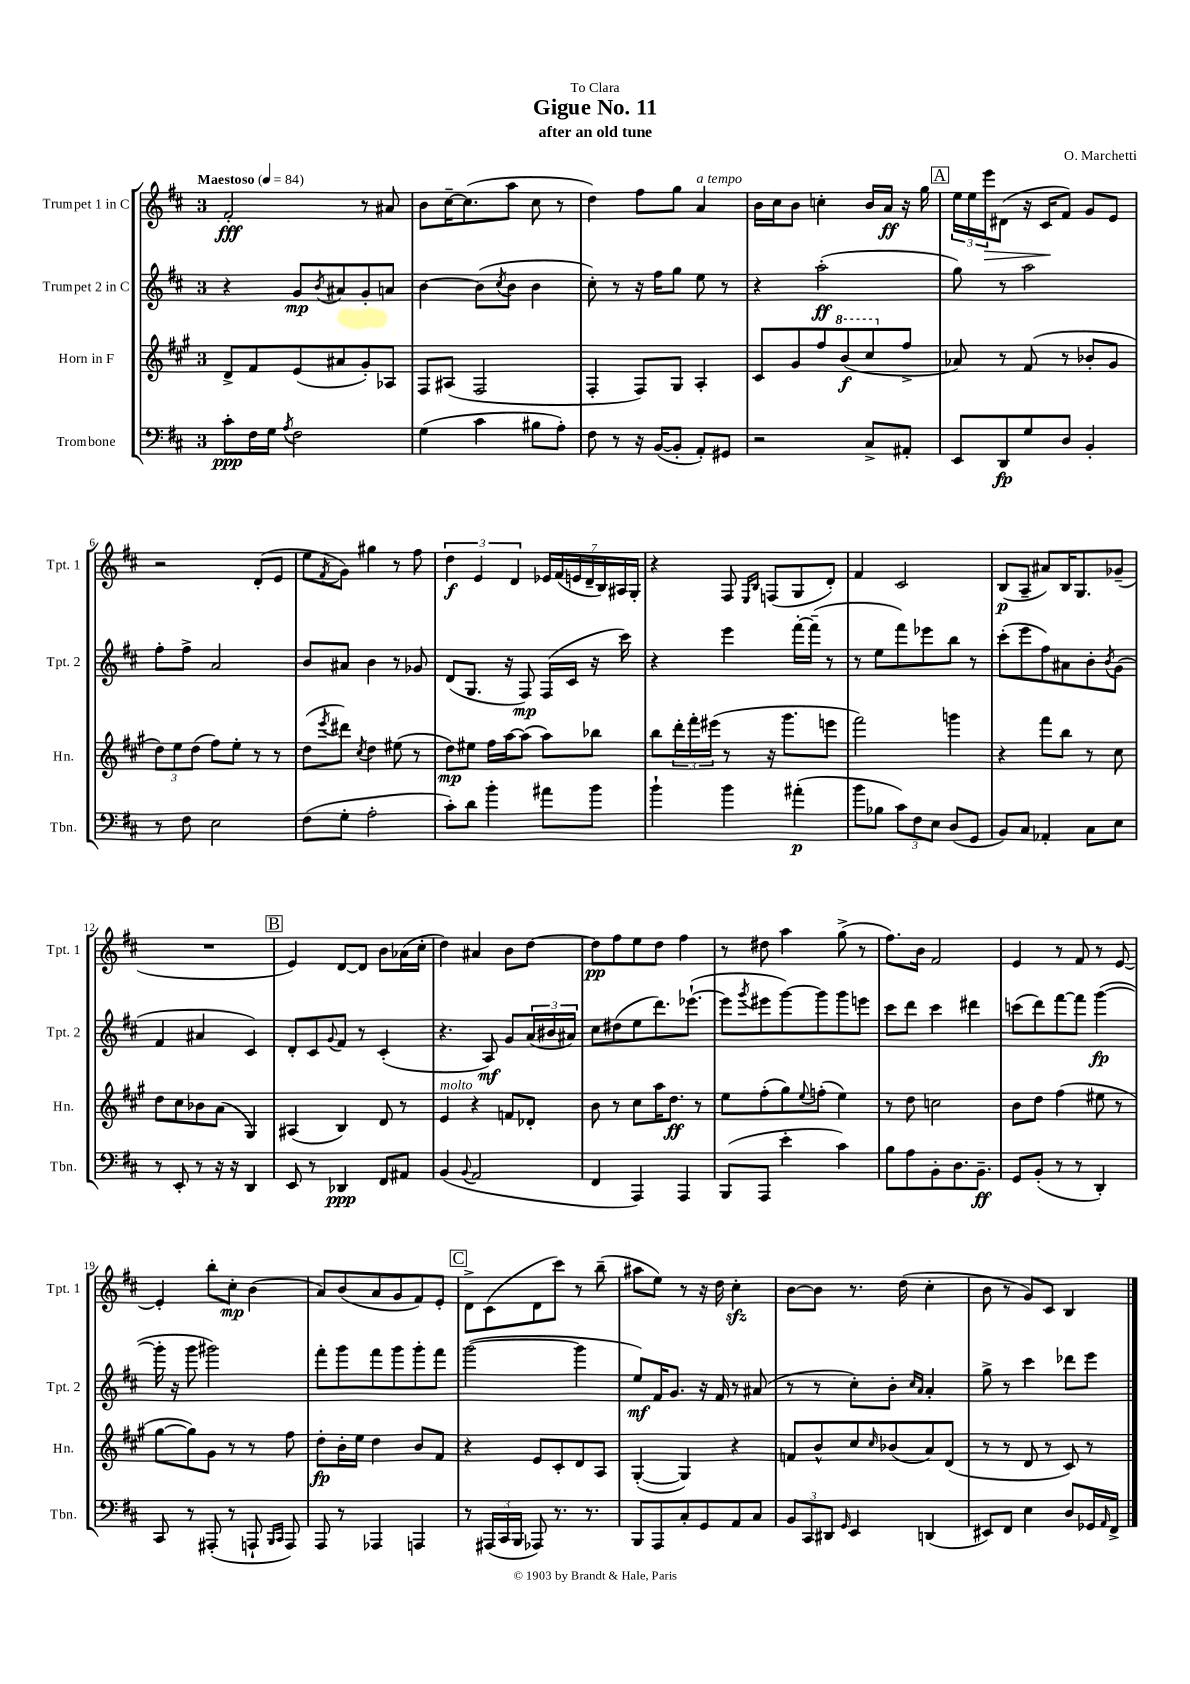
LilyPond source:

\header { title = "Gigue No. 11" composer = "O. Marchetti" subtitle = "after an old tune" dedication = "To Clara" }
<<
\new StaffGroup <<
\new Staff = "s0" \with { instrumentName = "Trumpet 1 in C" shortInstrumentName = "Tpt. 1" } {
    \clef treble \key d \major \once \override Staff.TimeSignature.style = #'single-digit \time 3/4 \tempo "Maestoso" 4 = 84
    fis'2-.\fff r8 ais'8 |
    b'8 cis''16~-- cis''8.( a''8 cis''8 r8 |
    d''4) fis''8 g''8 a'4^\markup { \italic "a tempo" } |
    b'16 cis''16 b'8 c''4-. b'16 a'16\ff r16 g''16 |
    \mark \markup { \box "A" } \tuplet 3/2 { e''16 e''16 e'''16\> } dis'8( r16 cis'16\! fis'8) g'8 e'8 |
    r2 d'8-.( e'8 |
    e''8 \acciaccatura { fis'8 } g'8) gis''4 r8 fis''8 |
    \tuplet 3/2 { d''4\f e'4 d'4 } \tuplet 7/4 { ees'16 fis'16( e'16 d'16-- b16) ais16 g16-. } |
    r4 fis8 \grace { e16 b16 } f8( g8 d'8-.) |
    fis'4 cis'2 |
    b8\p( a8-- ais'8) b16 g8. ges'8--( |
    R2. |
    \mark \markup { \box "B" } e'4) d'8~ d'8 b'8 aes'16( cis''16-. |
    d''4) ais'4 b'8 d''8~ |
    d''8\pp fis''8 e''8 d''8 fis''4 |
    r8 dis''8 a''4 g''8->( r8 |
    fis''8.) b'16 fis'2 |
    e'4 r8 fis'8 r8 e'8~ |
    e'4-. b''8-. cis''8-.\mp b'4( |
    a'8) b'8( a'8 g'8 fis'8) e'8-. |
    \mark \markup { \box "C" } d'8-> cis'8( d'8 cis'''8) r8 b''8--( |
    ais''8 e''8) r8 r16 d''16 cis''4-.\sfz |
    b'8~ b'8 r8. d''16( cis''4-. |
    b'8 r8 g'8) cis'8 b4 \bar "|." |
}
\new Staff = "s1" \with { instrumentName = "Trumpet 2 in C" shortInstrumentName = "Tpt. 2" } {
    \clef treble \key d \major \once \override Staff.TimeSignature.style = #'single-digit \time 3/4
    r4 g'8\mp \acciaccatura { b'8 } ais'8 g'8-. a'8 |
    b'4~ b'8( \acciaccatura { cis''8 } b'8 b'4 |
    cis''8-.) r8 r16 fis''16 g''8 e''8 r8 |
    r4 a''2-.\ff( |
    \mark \markup { \box "A" } g''8) r8 a''2 |
    fis''8-. fis''8-> a'2 |
    b'8 ais'8 b'4 r8 ges'8 |
    d'8( g8. r16 fis8\mp) fis16( cis'16 r16 cis'''16) |
    r4 e'''4 fis'''16~-. fis'''16--( r8 |
    r8 e''8 fis'''8) ees'''8 b''8 r8 |
    cis'''8-.( e'''8 fis''8) ais'8 b'8-. \acciaccatura { b'8 } g'8( |
    fis'4 ais'4 cis'4) |
    \mark \markup { \box "B" } d'8-. cis'8 \appoggiatura { g'8 } fis'8 r8 cis'4-.( |
    r4. a8\mf) g'8 \tuplet 3/2 { a'16( bis'16 ais'16) } |
    cis''8 dis''8( e''8 d'''8.) ees'''8.~-!( |
    ees'''8 \acciaccatura { g'''8 } eis'''8 g'''8~) g'''8 g'''8 e'''8 |
    cis'''8 d'''8 cis'''4 dis'''4 |
    c'''8( d'''8) fis'''8~ fis'''8 g'''4~\fp( |
    g'''16-. r16 g'''8 gis'''2) |
    fis'''8-. g'''8 fis'''8 g'''8 g'''8-. fis'''8 |
    \mark \markup { \box "C" } g'''2~( g'''4 |
    e''8\mf) fis'16 g'8. r16 fis'16 r8 ais'8( |
    r8 r8 cis''8-.) b'8-. \grace { cis''16 a'16 } a'4-. |
    g''8-> r8 cis'''4 des'''8 e'''8 \bar "|." |
}
\new Staff = "s2" \with { instrumentName = "Horn in F" shortInstrumentName = "Hn." } {
    \clef treble \key a \major \once \override Staff.TimeSignature.style = #'single-digit \time 3/4
    d'8-> fis'8 e'8( ais'8 gis'8-.) aes8 |
    fis8 ais8( fis2 |
    fis4-. fis8) gis8 a4-. |
    cis'8 gis'8 fis''8 \ottava #1 b''8\f( cis'''8 \ottava #0 fis''8-> |
    \mark \markup { \box "A" } aes'8) r8 fis'8( r8 bes'8-. gis'8 |
    \tuplet 3/2 { d''8) e''8 d''8( } fis''8) e''8-. r8 r8 |
    d''8( \acciaccatura { e'''8 } dis'''8) \acciaccatura { cis''8 } d''4 eis''8( r8 |
    d''8\mp) eis''8 fis''16 a''16~ a''8( a''8) bes''8 |
    b''8 \tuplet 3/2 { d'''16-. fis'''16-. eis'''16( } r8 r16 gis'''8. e'''8 |
    fis'''2) g'''4 |
    r4 fis'''8 b''8 r8 cis''8 |
    d''8 cis''8 bes'8 a'8( gis4) |
    \mark \markup { \box "B" } ais4( b4) d'8 r8 |
    e'4^\markup { \italic "molto" } r4 f'8 des'8-. |
    b'8 r8 cis''8 a''16 d''8.\ff r8 |
    e''8 fis''8-.( gis''8) \appoggiatura { e''8 } f''8-.( e''4) |
    r8 d''8 c''2 |
    b'8 d''8 fis''4( eis''8 r8 |
    gis''8~ gis''8) gis'8 r8 r8 fis''8 |
    d''8-.\fp b'16-. e''16 d''4 b'8 fis'8 |
    \mark \markup { \box "C" } r4 e'8 cis'8-. d'8 a8 |
    gis4~-.( gis4) r4 |
    f'8 b'8-^ cis''8 \grace { cis''16 } bes'8( a'8) d'8( |
    r8 r8 d'8 r8 cis'8) r8 \bar "|." |
}
\new Staff = "s3" \with { instrumentName = "Trombone" shortInstrumentName = "Tbn." } {
    \clef bass \key d \major \once \override Staff.TimeSignature.style = #'single-digit \time 3/4
    cis'8-.\ppp fis16 g16 \acciaccatura { a8 } fis2 |
    g4( cis'4 bis8 a8-.) |
    fis8 r8 r16 b,16~( b,8-. a,8-.) gis,8 |
    r2 cis8-> ais,8-. |
    \mark \markup { \box "A" } e,8 d,8\fp g8 d8 b,4-. |
    r8 fis8 e2 |
    fis8( g8-. a2-. |
    cis'8-.) d'8 b'4-. ais'8 b'8 |
    b'4-! b'4 ais'4-.\p( |
    b'8 bes8 \tuplet 3/2 { cis'8) fis8 e8 } d8( g,8 |
    b,8) cis8 aes,4-. cis8 e8 |
    r8 e,8-. r8 r16 r16 d,4 |
    \mark \markup { \box "B" } e,8 r8 des,4\ppp fis,8 ais,8 |
    b,4( \appoggiatura { b,8 } a,2 |
    fis,4 a,,4) a,,4 |
    b,,8( a,,8 e'4-. cis'4) |
    b8 a8 b,8-. d8. b,8.--\ff |
    g,8 b,8-.( r8 r8 d,4-.) |
    cis,8 r8 ais,,8-.( r8 a,,8-! \grace { b,,16 cis,16 } a,,8) |
    a,,8 r8 aes,,4 a,,4 |
    \mark \markup { \box "C" } r8 \tuplet 3/2 { ais,,16( cis,16 b,,16 } aes,,8) r8. r8. |
    b,,8 a,,8 cis8-. g,8 a,8 cis8 |
    \tuplet 3/2 { b,8 cis,8 dis,8 } \grace { g,16 } e,4 d,4( |
    eis,8) fis,8 e4 d8 ges,16 \grace { a,16 } fis,16-> \bar "|." |
}
>>
>>
